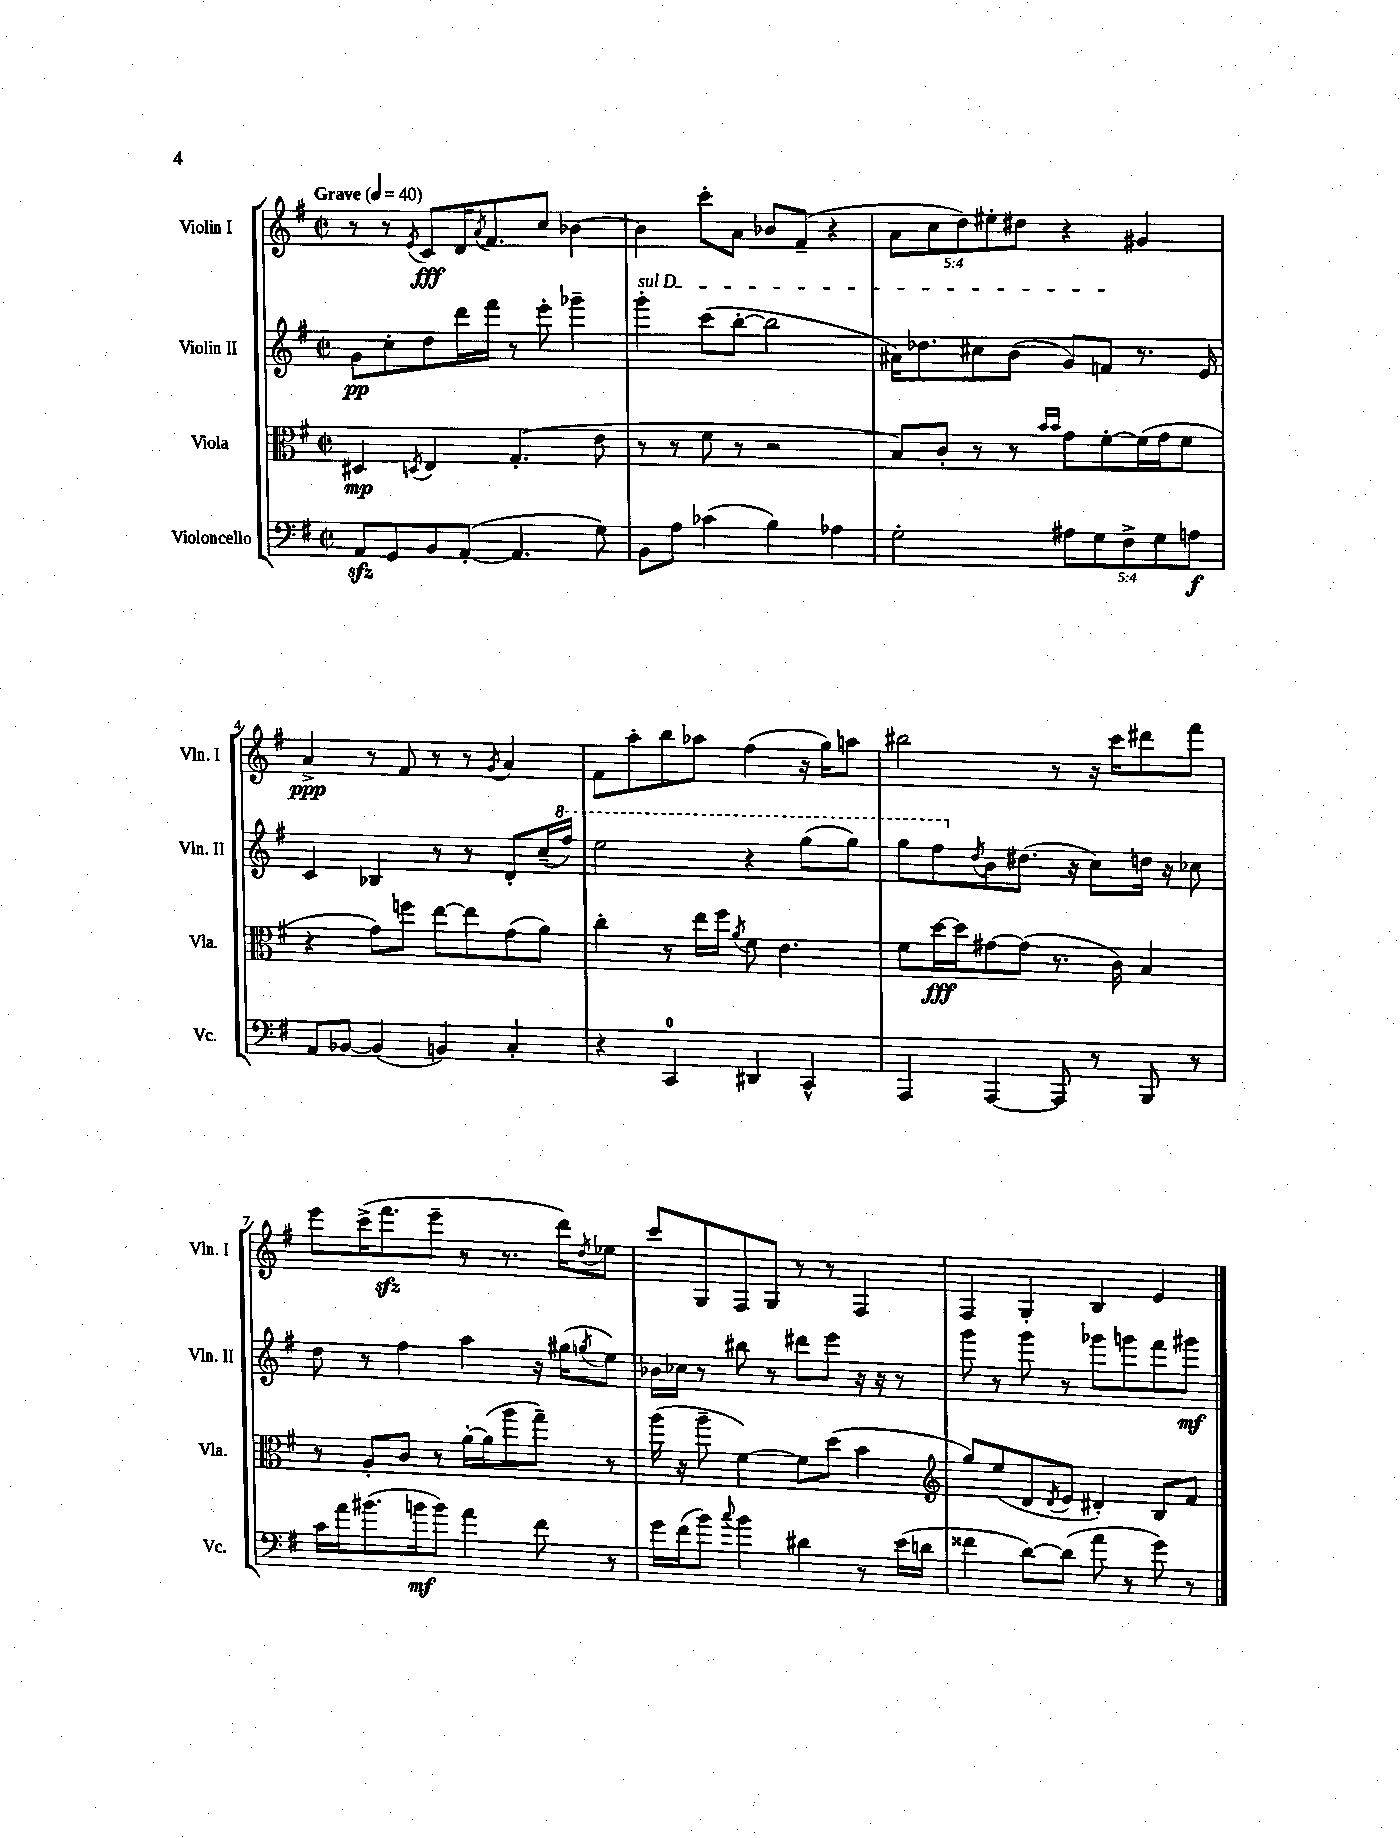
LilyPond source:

<<
\new StaffGroup <<
\new Staff = "s0" \with { instrumentName = "Violin I" shortInstrumentName = "Vln. I" } {
    \clef treble \key g \major \defaultTimeSignature \time 2/2 \override Staff.TupletNumber.text = #tuplet-number::calc-fraction-text \tempo "Grave" 4 = 40
    r8 r8 \acciaccatura { e'8 } c'8\fff d'16 \acciaccatura { a'8 } fis'8. c''8 bes'4~ |
    bes'4 c'''8-. a'8 bes'8 fis'8--( r4 |
    \tuplet 5/4 { a'8 c''8 d''8) eis''8-. dis''8 } r4 gis'4 |
    a'4->\ppp r8 fis'8 r8 r8 \acciaccatura { g'8 } a'4 |
    fis'8 a''8-. b''8 aes''8 fis''4( r16 g''16) a''8 |
    bis''2 r8 r16 c'''16 dis'''8 fis'''8 |
    e'''8 c'''16->( fis'''8.\sfz e'''8-- r8 r8. d'''16) \acciaccatura { d''8 } ees''8 |
    c'''8 g8 fis8 g8 r8 r8 fis4 |
    fis4 g4-. b4 e'4 \bar "|." |
}
\new Staff = "s1" \with { instrumentName = "Violin II" shortInstrumentName = "Vln. II" } {
    \clef treble \key g \major \defaultTimeSignature \time 2/2
    g'8\pp c''8-. d''8 d'''16 fis'''16 r8 e'''8-. ges'''4-- |
    \once \override TextSpanner.bound-details.left.text = \markup { \italic "sul D" } g'''4-.\startTextSpan c'''8( b''8~-. b''2 |
    ais'16) des''8. cis''8 b'8( g'8) f'8\stopTextSpan r8. e'16 |
    c'4 bes4 r8 r8 d'8-. c''16--( \ottava #1 fis'''16) |
    e'''2 r4 g'''8( g'''8) |
    g'''8 fis'''8 \ottava #0 \acciaccatura { d''8 } b'8 dis''8.( r16 c''8) d''16 r16 ces''8 |
    d''8 r8 fis''4 a''4 r16 gis''16( \acciaccatura { g''8 } e''8) |
    bes'16 ces''16 r8 bis''8 r8 dis'''8 e'''8 r16 r16 r8 |
    g'''8 r8 g'''8 r8 ges'''8 g'''8 fis'''8 gis'''8\mf \bar "|." |
}
\new Staff = "s2" \with { instrumentName = "Viola" shortInstrumentName = "Vla." } {
    \clef alto \key g \major \defaultTimeSignature \time 2/2
    dis4\mp \acciaccatura { d8 } e4 g4.-.( e'8 |
    r8 r8 fis'8 r8 r2 |
    b8) c'8-. r8 r8 \grace { b'16 b'16 } g'8 fis'8~-. fis'16( g'16 fis'8 |
    r4 g'8) f''8 e''8~ e''8 g'8( a'8) |
    c''4-. r8 e''16 fis''16 \acciaccatura { a'8 } fis'8 e'4. |
    fis'8 d''16~\fff d''16 gis'8~ gis'8( r8. c'16) b4 |
    r8 a8-. c'8 r8 a'16~-. a'16( a''8 g''8--) r8 |
    a''16( r16 a''8-- fis'4~) fis'8 d''8( b'4 |
    \clef treble g''8) e''8( d'8 \acciaccatura { d'8 } e'8 dis'4-.) b8 fis'8 \bar "|." |
}
\new Staff = "s3" \with { instrumentName = "Violoncello" shortInstrumentName = "Vc." } {
    \clef bass \key g \major \defaultTimeSignature \time 2/2 \override Staff.TupletNumber.text = #tuplet-number::calc-fraction-text
    a,8\sfz g,8 b,8 a,8~-.( a,4. g8) |
    b,8 a8 ces'4( b4) aes4 |
    g2-. \tuplet 5/4 { ais8 g8 fis8-> g8 a8\f } |
    a,8 bes,8~ bes,4( b,4) c4-. |
    r4 c,4-0 dis,4 c,4-^ |
    a,,4 a,,4~ a,,8 r8 b,,8 r8 |
    c'16 a'16 bis'8.( b'16\mf b'8) a'4 fis'8 r8 |
    g'16 fis'16( b'8) \appoggiatura { c''8 } b'4 dis'4 r8 e'16( d'16 |
    fisis'4 d'8~) d'8( a'8 r8 g'8) r8 \bar "|." |
}
>>
>>
